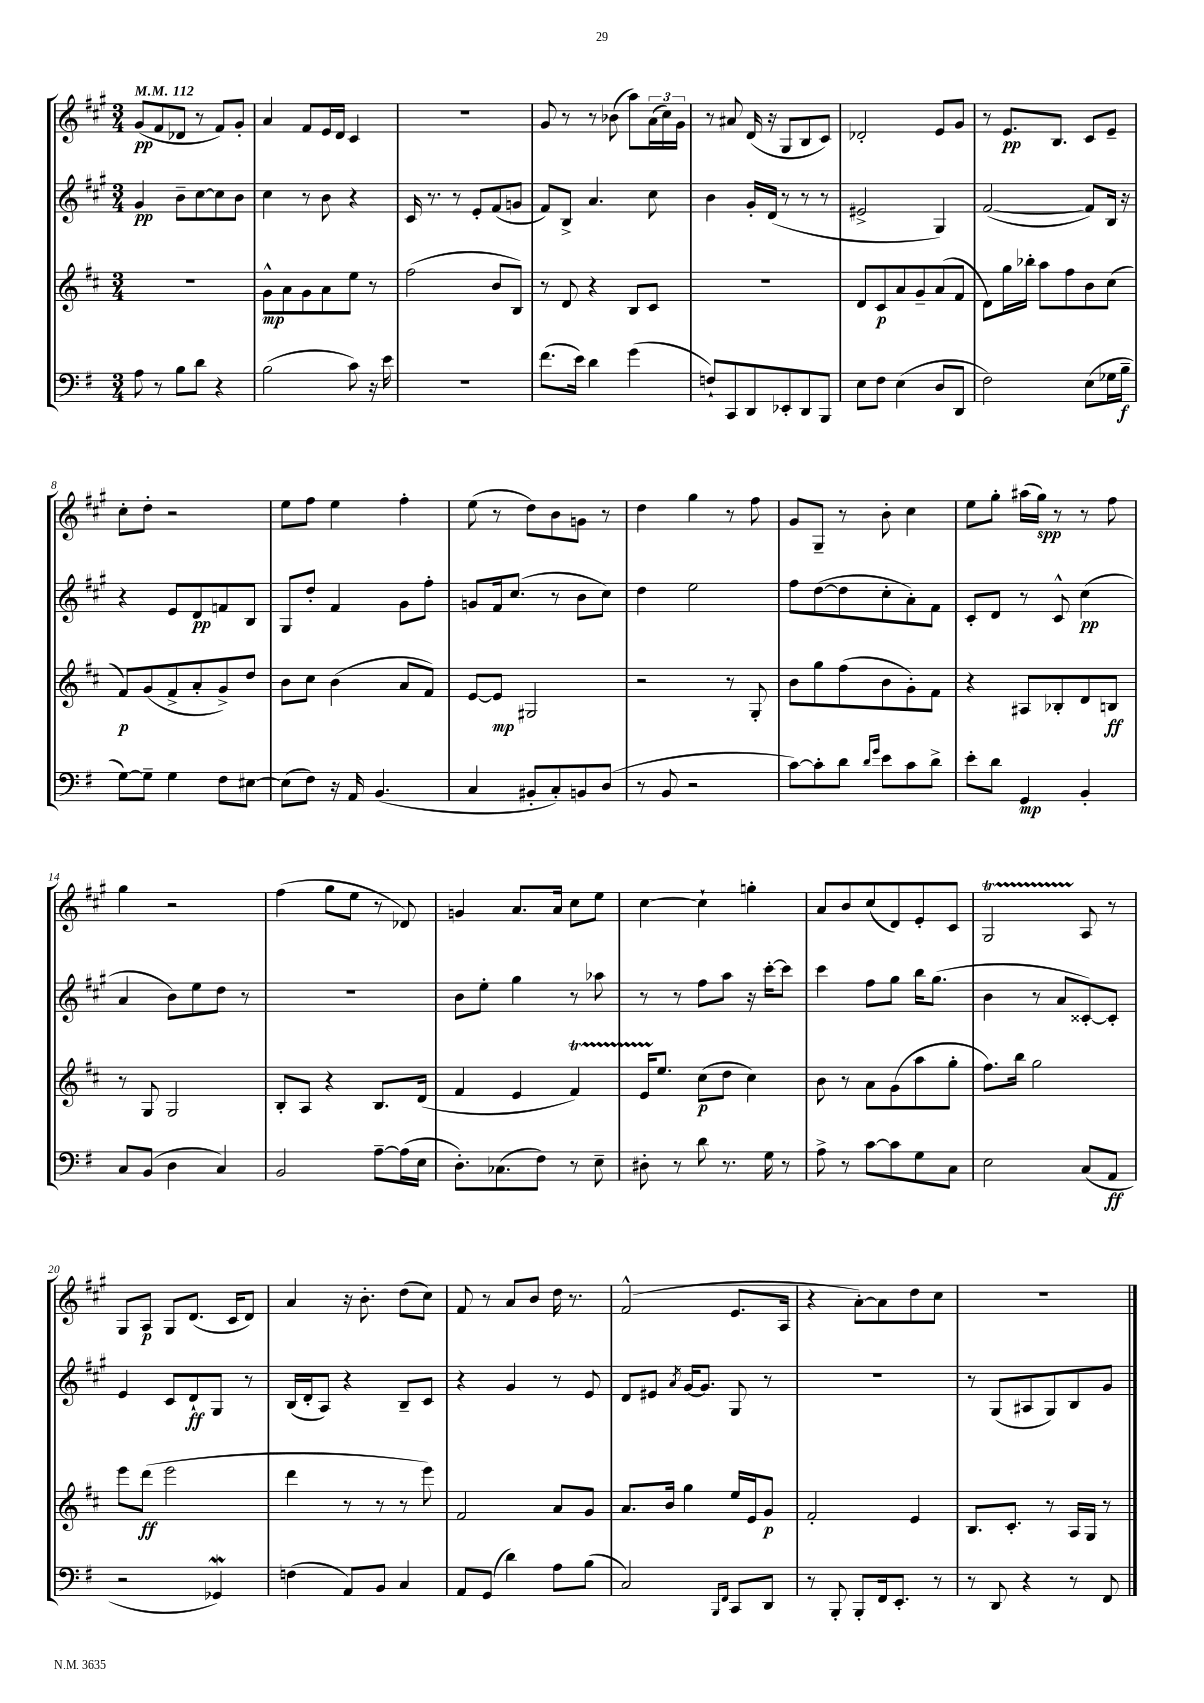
<<
\new StaffGroup <<
\new Staff = "s0" {
    \clef treble \key a \major \numericTimeSignature \time 3/4 \tempo 4 = 112
    gis'8\pp( fis'8 des'8 r8 fis'8) gis'8-. |
    a'4 fis'8 e'16 d'16 cis'4 |
    R2. |
    gis'8 r8 r8 bes'8( a''8) \tuplet 3/2 { a'16( cis''16) gis'16 } |
    r8 ais'8 d'16( r16 gis8 b8 cis'8) |
    des'2-. e'8 gis'8 |
    r8 e'8.\pp b8. cis'8 e'8-- |
    cis''8-. d''8-. r2 |
    e''8 fis''8 e''4 fis''4-. |
    e''8( r8 d''8) b'8 g'8 r8 |
    d''4 gis''4 r8 fis''8 |
    gis'8 gis8-- r8 b'8-. cis''4 |
    e''8 gis''8-. ais''16( gis''16\spp) r8 r8 fis''8 |
    gis''4 r2 |
    fis''4( gis''8 e''8 r8 des'8) |
    g'4 a'8. a'16 cis''8 e''8 |
    cis''4~ cis''4-! g''4-. |
    a'8 b'8 cis''8( d'8) e'8-. cis'8 |
    gis2\startTrillSpan a8\stopTrillSpan r8 |
    gis8 a8\p gis8 d'8.( cis'16 d'8) |
    a'4 r16 b'8.-. d''8( cis''8) |
    fis'8 r8 a'8 b'8 d''16 r8. |
    fis'2-^( e'8. a16 |
    r4 a'8~-.) a'8 d''8 cis''8 |
    R2. \bar "|." |
}
\new Staff = "s1" {
    \clef treble \key a \major \numericTimeSignature \time 3/4
    gis'4\pp b'8-- cis''8~ cis''8 b'8 |
    cis''4 r8 b'8 r4 |
    cis'16 r8. r8 e'8-. fis'8( g'8 |
    fis'8) b8-> a'4. cis''8 |
    b'4 gis'16-. d'16( r8 r8 r8 |
    eis'2-> gis4) |
    fis'2~( fis'8) b16 r16 |
    r4 e'8 d'8\pp f'8 b8 |
    gis8 d''8-. fis'4 gis'8 fis''8-. |
    g'8 fis'16 cis''8.( r8 b'8 cis''8) |
    d''4 e''2 |
    fis''8 d''8~( d''8 cis''8-. a'8-.) fis'8 |
    cis'8-. d'8 r8 cis'8-^ cis''4\pp( |
    a'4 b'8) e''8 d''8 r8 |
    R2. |
    b'8 e''8-. gis''4 r8 aes''8 |
    r8 r8 fis''8 a''8 r16 cis'''16~-. cis'''8 |
    cis'''4 fis''8 gis''8 b''16 gis''8.( |
    b'4 r8 a'8 cisis'8~-.) cisis'8-. |
    e'4 cis'8 d'8-!\ff gis8 r8 |
    b16( d'16-. a8) r4 b8-- cis'8 |
    r4 gis'4 r8 e'8 |
    d'8 eis'8 \acciaccatura { a'8 } gis'16~ gis'8. gis8 r8 |
    R2. |
    r8 gis8( ais8 gis8) b8 gis'8 \bar "|." |
}
\new Staff = "s2" {
    \clef treble \key d \major \numericTimeSignature \time 3/4
    R2. |
    g'8-^\mp a'8 g'8 a'8 e''8 r8 |
    fis''2( b'8 b8) |
    r8 d'8 r4 b8 cis'8 |
    R2. |
    d'8 cis'8\p a'8 g'8-- a'8( fis'8 |
    d'8) g''16 bes''16-. a''8 fis''8 b'8 cis''8( |
    fis'8\p) g'8( fis'8-> a'8-. g'8->) d''8 |
    b'8 cis''8 b'4( a'8 fis'8) |
    e'8~ e'8\mp gis2 |
    r2 r8 g8-. |
    b'8 g''8 fis''8( b'8 g'8-.) fis'8 |
    r4 ais8 bes8-. d'8 b8\ff |
    r8 g8 g2 |
    b8-. a8 r4 b8. d'16( |
    fis'4 e'4 fis'4\startTrillSpan) |
    e'16 e''8.\stopTrillSpan cis''8\p( d''8 cis''4) |
    b'8 r8 a'8 g'8( a''8 g''8-. |
    fis''8.) b''16 g''2 |
    e'''8 d'''8\ff( e'''2 |
    d'''4 r8 r8 r8 e'''8) |
    fis'2 a'8 g'8 |
    a'8. b'16 g''4 e''16 e'16 g'8\p |
    fis'2-. e'4 |
    b8. cis'8.-. r8 a16 g16 r8 \bar "|." |
}
\new Staff = "s3" {
    \clef bass \key g \major \numericTimeSignature \time 3/4
    a8 r8 b8 d'8 r4 |
    b2( c'8) r16 e'16 |
    R2. |
    fis'8.( e'16) d'4 g'4( |
    f8-!) c,8 d,8 ees,8-. d,8 b,,8 |
    e8 fis8 e4( d8 d,8 |
    fis2) e8( ges16 b16--\f |
    g8~) g8-- g4 fis8 eis8~ |
    eis8( fis8) r16 a,16 b,4.( |
    c4 bis,8-. c8-.) b,8 d8( |
    r8 b,8 r2 |
    c'8~) c'8-. d'8 \grace { d'16 g'16 } e'8 c'8 d'8-> |
    e'8-. d'8 g,4\mp b,4-. |
    c8 b,8( d4 c4) |
    b,2 a8~-- a16( e16 |
    d8.-.) ces8.( fis8) r8 e8-- |
    dis8-. r8 d'8 r8. g16 r8 |
    a8-> r8 c'8~ c'8 g8 c8 |
    e2 c8( a,8\ff |
    r2 ges,4\mordent) |
    f4( a,8) b,8 c4 |
    a,8 g,8( d'4) a8 b8( |
    c2) \grace { b,,16 fis,16 } c,8 d,8 |
    r8 b,,8-. b,,8-. fis,16 e,8.-. r8 |
    r8 d,8 r4 r8 fis,8 \bar "|." |
}
>>
>>
